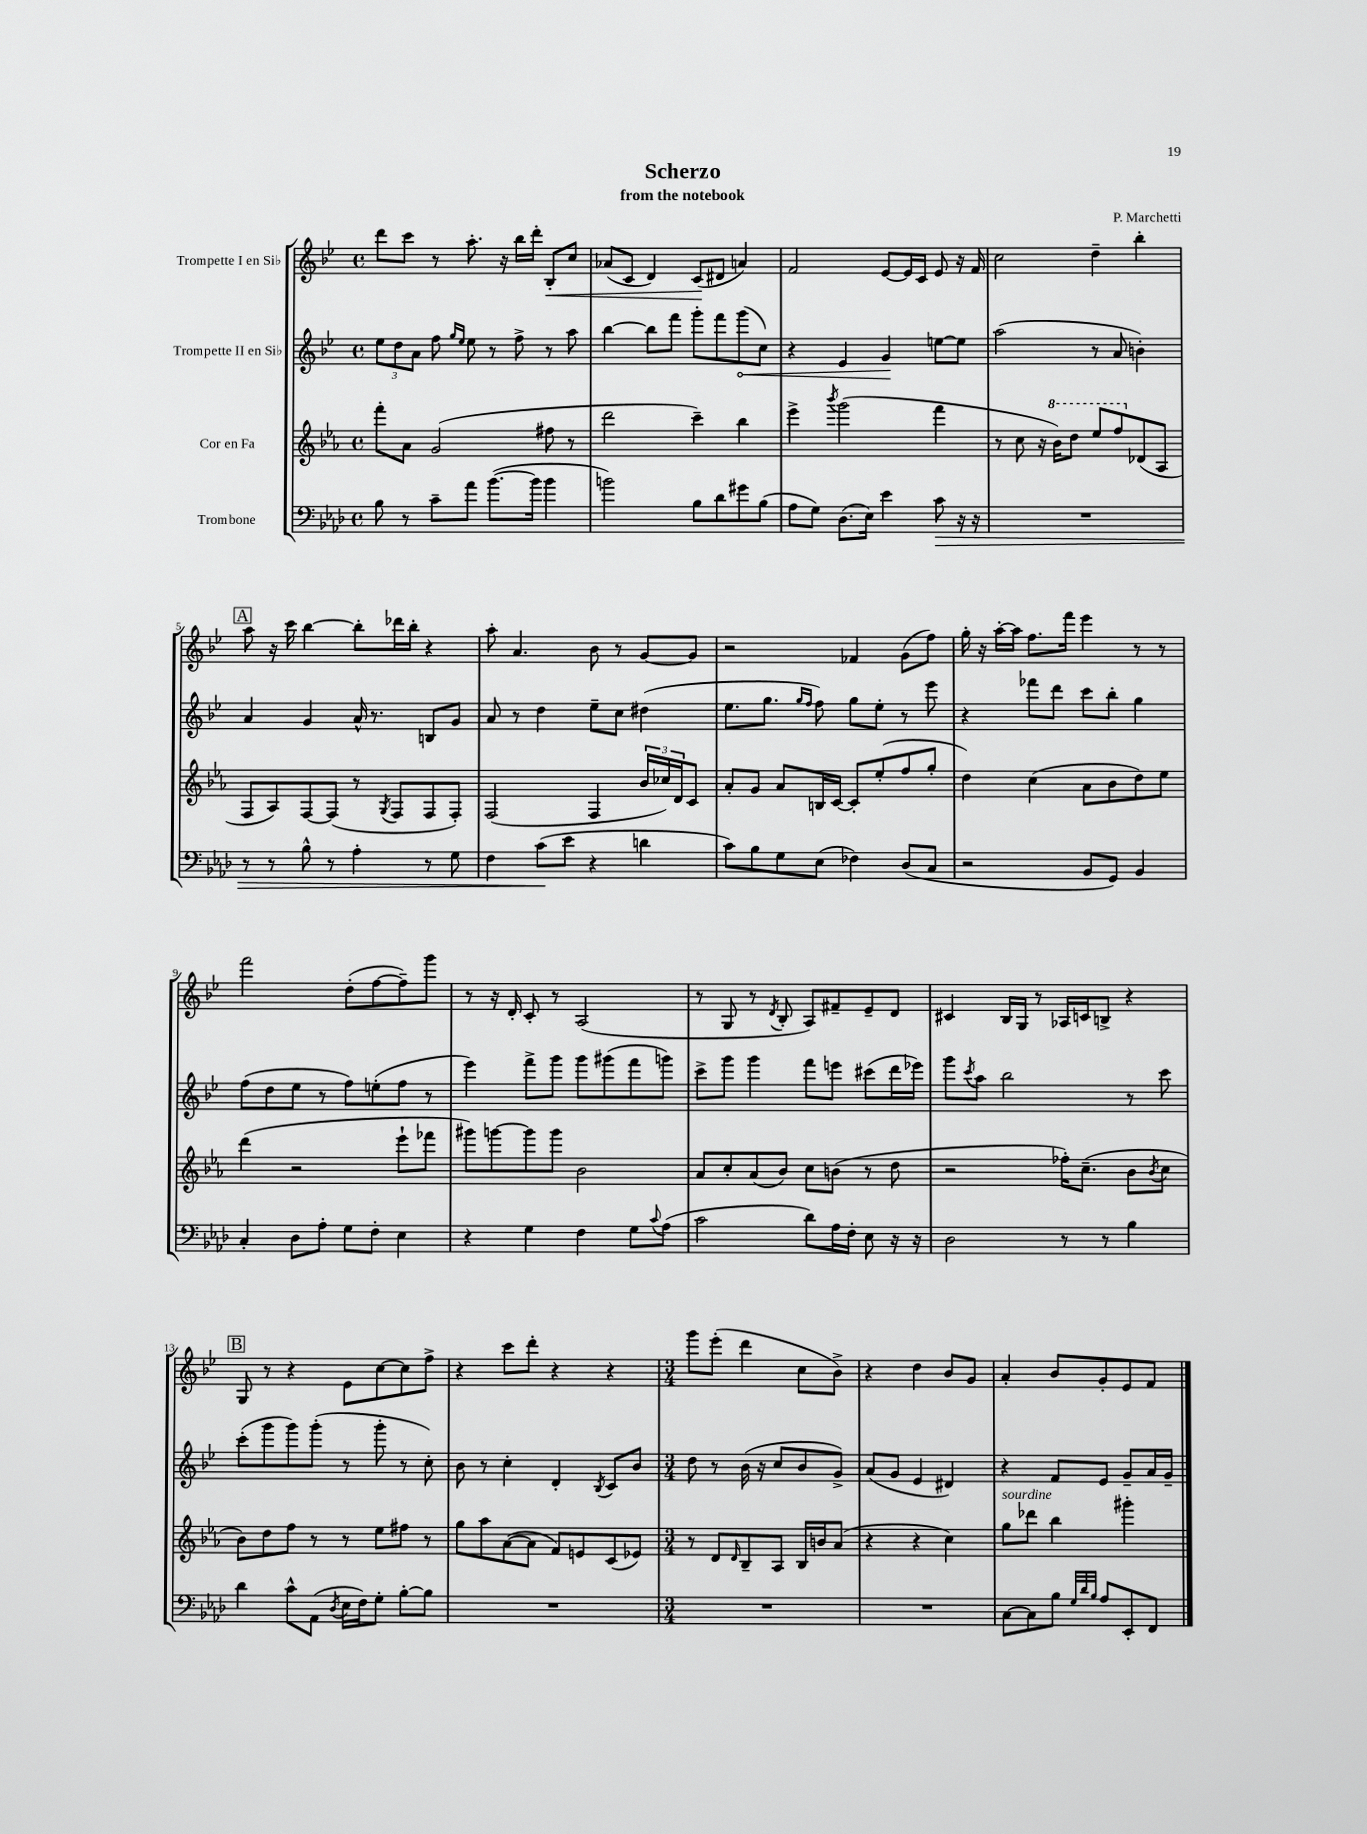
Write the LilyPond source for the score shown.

\header { title = "Scherzo" composer = "P. Marchetti" subtitle = "from the notebook" }
<<
\new StaffGroup <<
\new Staff = "s0" \with { instrumentName = "Trompette I en Sib" } {
    \clef treble \key bes \major \defaultTimeSignature \time 4/4
    d'''8 c'''8 r8 a''8.-. r16 bes''16 d'''16-. bes8-.\< c''8 |
    aes'8( c'8 d'4) c'8\!( dis'8 a'4) |
    f'2 ees'8~ ees'16 c'16 ees'8 r16 f'16 |
    c''2 d''4-- bes''4-. |
    \mark \markup { \box "A" } a''8 r16 c'''16 bes''4~ bes''8-. des'''16 bes''16-. r4 |
    a''8-. a'4. bes'8 r8 g'8~ g'8 |
    r2 fes'4 g'8( f''8) |
    g''16-. r16 a''16~-. a''16 f''8. f'''16 ees'''4 r8 r8 |
    f'''2 d''8-.( f''8~ f''8--) g'''8 |
    r8 r16 d'16-. c'8-. r8 a2( |
    r8 g8 r8 \acciaccatura { d'8 } bes8-. a8) fis'8-- ees'8-- d'8 |
    cis'4 bes16 g16 r8 aes16 c'16 b8-> r4 |
    \mark \markup { \box "B" } g8 r8 r4 ees'8 c''8~ c''8 f''8-> |
    r4 c'''8 d'''8-. r4 r4 |
    \numericTimeSignature \time 3/4 g'''8 ees'''8-.( d'''4 c''8 bes'8->) |
    r4 d''4 bes'8 g'8 |
    a'4-. bes'8 g'8-. ees'8 f'8 \bar "|." |
}
\new Staff = "s1" \with { instrumentName = "Trompette II en Sib" } {
    \clef treble \key bes \major \defaultTimeSignature \time 4/4
    \tuplet 3/2 { ees''8 d''8 a'8 } f''8 \grace { g''16 ees''16 } ees''8 r8 f''8-> r8 a''8 |
    bes''4~ bes''8 f'''8 g'''8-. f'''8 \once \override Hairpin.circled-tip = ##t g'''8\<( c''8) |
    r4 ees'4 g'4\! e''8~ e''8 |
    a''2( r8 a'8 b'4-.) |
    \mark \markup { \box "A" } a'4 g'4 a'16-^ r8. b8 g'8 |
    a'8 r8 d''4 ees''8-- c''8 dis''4( |
    ees''8. g''8. \grace { g''16 f''16 } f''8) g''8 ees''8-. r8 ees'''8 |
    r4 fes'''8 d'''8 c'''8 bes''8-. g''4 |
    f''8( d''8 ees''8 r8 f''8) e''8-.( f''8 r8 |
    ees'''4) f'''8-> g'''8 g'''8 gis'''8( f'''8 g'''8) |
    c'''8-> g'''8 g'''4 f'''8 e'''8 cis'''8( d'''16 ees'''16) |
    g'''8 \acciaccatura { c'''8 } a''8 bes''2 r8 c'''8 |
    \mark \markup { \box "B" } c'''8-.( g'''8 g'''8) g'''8-.( r8 g'''8-. r8 c''8-.) |
    bes'8 r8 c''4-. d'4-. \acciaccatura { bes8 } c'8 bes'8 |
    \numericTimeSignature \time 3/4 d''8 r8 bes'16( r16 c''8 bes'8 g'8->) |
    a'8( g'8 ees'4 dis'4) |
    r4 f'8 ees'8 g'8-- a'16 g'16-- \bar "|." |
}
\new Staff = "s2" \with { instrumentName = "Cor en Fa" } {
    \clef treble \key ees \major \defaultTimeSignature \time 4/4
    f'''8-. aes'8 g'2( fis''8 r8 |
    d'''2 c'''4--) bes''4 |
    ees'''4-> \acciaccatura { bes'''8 } g'''2( f'''4 |
    r8 c''8 r16 \ottava #1 bes''16) d'''8 ees'''8 f'''8 \ottava #0 des'8( aes8 |
    \mark \markup { \box "A" } f8 aes8) f8~ f8( r8 \acciaccatura { g8 } f8 f8 f8-.) |
    f2( f4 \tuplet 3/2 { bes'16 ces''16) d'16 } c'8 |
    aes'8-. g'8 aes'8 b16 c'16~ c'8-. ees''8-.( f''8 g''8-. |
    d''4) c''4( aes'8 bes'8 d''8) ees''8 |
    d'''4( r2 ees'''8-! fes'''8 |
    gis'''8) g'''8~ g'''8 g'''8 bes'2 |
    aes'8 c''8-. aes'8( bes'8) c''8 b'8( r8 d''8 |
    r2 fes''16-.) c''8.--( bes'8 \acciaccatura { bes'8 } c''8 |
    \mark \markup { \box "B" } bes'8) d''8 f''8 r8 r8 ees''8 fis''8 r8 |
    g''8 aes''8 aes'8~( aes'8 f'8) e'8 c'8( ees'8) |
    \numericTimeSignature \time 3/4 r8 d'8 \grace { d'16 } bes8-- aes8 bes16 b'16 aes'8( |
    r4 r4 c''4) |
    g''8^\markup { \italic "sourdine" } des'''8 bes''4 gis'''4-. \bar "|." |
}
\new Staff = "s3" \with { instrumentName = "Trombone" } {
    \clef bass \key aes \major \defaultTimeSignature \time 4/4
    bes8 r8 c'8-- aes'8 bes'8.~( bes'16 bes'4 |
    b'2) bes8 des'8 gis'8 bes8( |
    aes8 g8) des8.( ees16) ees'4 c'8\> r16 r16 |
    R1 |
    \mark \markup { \box "A" } r8 r8 bes8-^ r8 aes4-. r8 g8 |
    f4 c'8\!( ees'8 r4 d'4 |
    c'8) bes8 g8 ees8( fes4) des8( c8 |
    r2 bes,8 g,8) bes,4 |
    c4-. des8 aes8-. g8 f8-. ees4 |
    r4 g4 f4 g8 \appoggiatura { c'8 } aes8( |
    c'2 des'8) aes16 f16-. ees8 r16 r16 |
    des2 r8 r8 bes4 |
    \mark \markup { \box "B" } des'4 c'8-^ aes,8( \acciaccatura { des8 } ees16 f16) g8-. bes8~-. bes8 |
    R1 |
    \numericTimeSignature \time 3/4 R2. |
    R2. |
    c8~ c8 bes8 \grace { g32 des'32 bes32 } aes8 ees,8-. f,8 \bar "|." |
}
>>
>>
